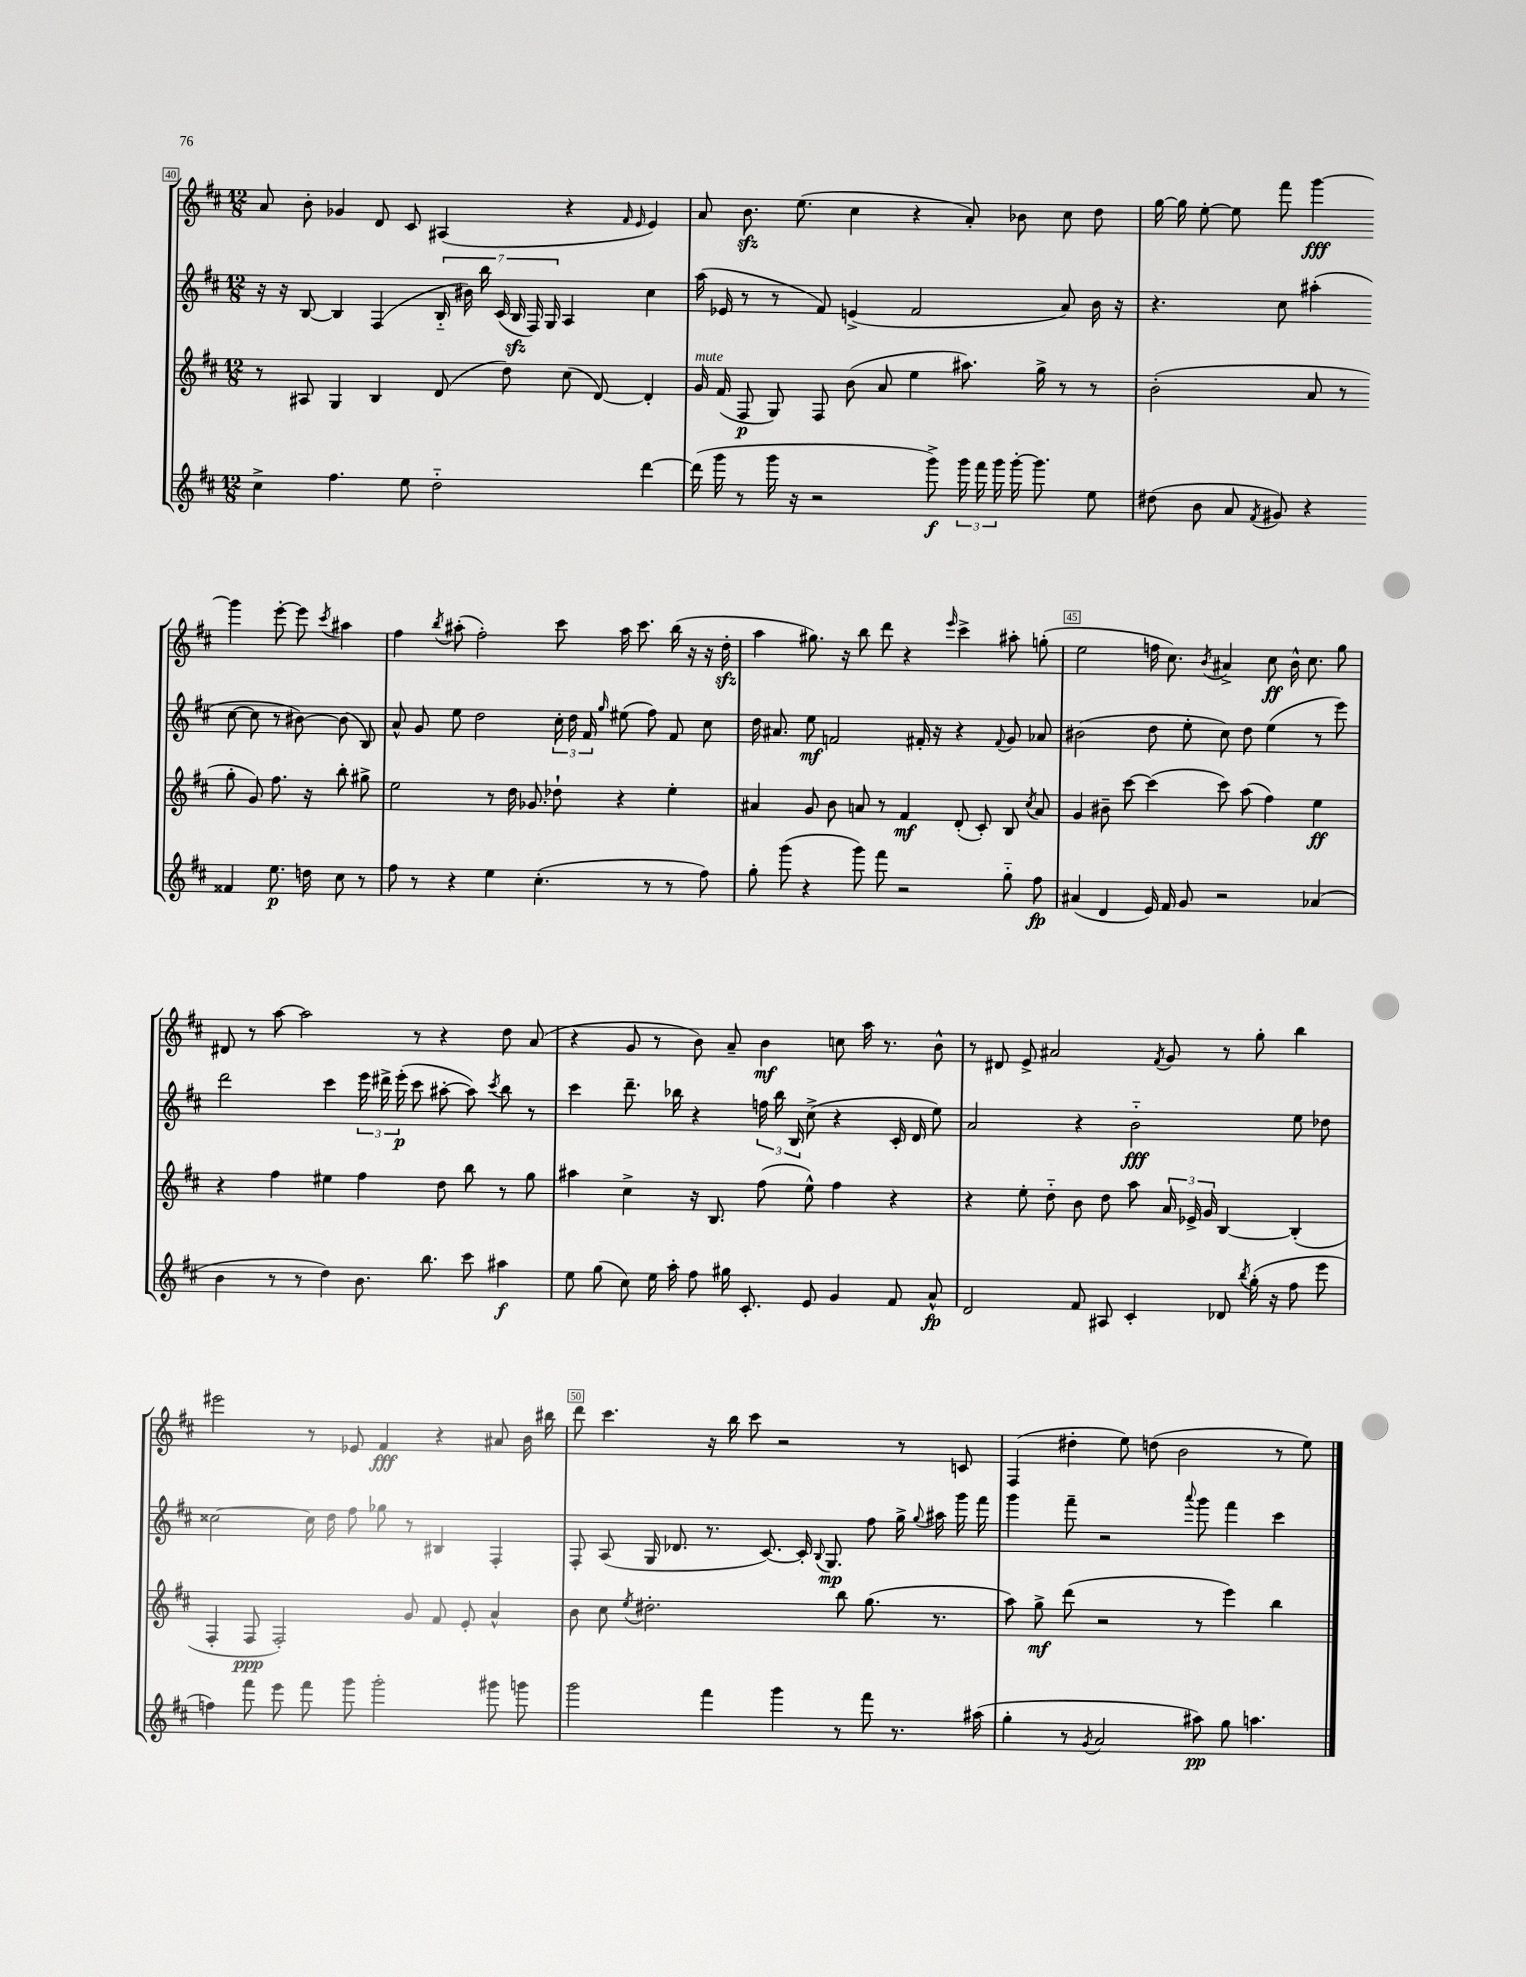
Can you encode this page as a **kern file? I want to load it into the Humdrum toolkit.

**kern	**kern	**kern	**kern
*staff4	*staff3	*staff2	*staff1
*clefG2	*clefG2	*clefG2	*clefG2
*k[f#c#]	*k[f#c#]	*k[f#c#]	*k[f#c#]
*M12/8	*M12/8	*M12/8	*M12/8
4cc#^	8r	16r	8a
.	.	16r	.
.	8A#	[8B	8b'
4.ff#	4G	4B]	4g-
.	4B	(4F#	8d
8ee	.	.	8c#
2dd'~	(8d	28B'~	(4A#
.	.	28b#)	.
.	.	28bb	.
.	.	(28c#	.
.	8dd)	.	.
.	.	28B	.
.	.	28F#)	.
.	.	28G	.
.	(8cc#	4A	4r
.	[8d)	.	.
.	.	.	16qqf#
.	.	.	16qqe
[4ddd	4d']	4cc#	4e)
=	=	=	=
(16ddd]	16g	(16aa	8a
16ggg	(16f#	16e-	.
8r	8F#	8r	8.b
16ggg	8G)	8r	.
16r	.	.	(8.ee
2r	8F#	8f#)	.
.	(8b	(4e^	4cc#
.	8a	.	.
.	4ee	2f#	4r
8ggg^)	.	.	.
24ggg	8.aa#)	.	8a')
24fff#	.	.	.
24ggg	.	.	.
[16ggg'	.	.	8b-
8.ggg]	16gg^	.	.
.	8r	8a)	8cc#
8ee	8r	16b	8dd
.	.	16r	.
=	=	=	=
(8dd#	(2b'	4.r	[16gg
.	.	.	16gg]
8b	.	.	[8ee'
8a	.	.	8ee]
8qf#	.	.	.
8g#)	.	8cc#	8fff#
4r	8a	(4aa#'	[4ggg
.	8r	.	.
4f##	8gg'	[8cc#	4ggg]
.	8g)	8cc#]	.
8.ee	8.ff#	8r	[8eee'
.	.	[8b#)	8eee]
16dd	16r	.	.
.	.	.	8qccc#
8cc#	8bb'	(8b#]	4aa#
8r	8gg#^	8B)	.
=	=	=	=
8ff#	2ee	8a^^	4ff#
8r	.	8g	.
.	.	.	8qbb
4r	.	8ee	(8aa#'
.	.	2dd	2ff#')
4ee	8r	.	.
.	16dd	.	.
.	8.g-	.	.
(4.cc#'	.	.	.
.	8dd-`	24cc#'	8ccc#
.	.	24dd	.
.	.	24f#	.
.	.	16qqgg	.
.	4r	(8ee#	16aa#
.	.	.	8.ccc#
8r	.	8ff#)	.
8r	4ee'	8f#	(16bb
.	.	.	16r
8ff#)	.	8cc#	16r
.	.	.	16dd'
=	=	=	=
8gg'	4a#	16dd	4aa
.	.	8.a#	.
(8ggg	.	.	.
4r	8g	8ee	8.gg#)
.	8b	2f	.
.	.	.	16r
8ggg)	8a	.	8bb
8fff#	8r	.	8ddd
2r	4f#	.	4r
.	.	16f#'	.
.	.	16r	.
.	.	.	16qqeee
.	(8d'	4r	4ccc#^
.	8c#')	.	.
.	.	8qqf#	.
8gg'~	8B	8g	8aa#'
.	8qcc#	.	.
8ff#	8a	8a-	(8gg'
=	=	=	=
(4a#	4g	(2b#	2ee
4d	8b#~	.	.
.	[8ccc#	.	.
16e)	(4ccc#]	8dd	16ff
16f#	.	.	8.cc#)
8g	.	8ee'	.
.	.	.	8qb
2r	8ccc#)	8cc#)	4a#^
.	(8aa	8dd	.
.	4ff#)	(4ee	8cc#
.	.	.	16b^^
.	.	.	8.cc#
(4a-	4ee	8r	.
.	.	8eee)	8gg
=	=	=	=
4b	4r	2ddd	8d#
.	.	.	8r
8r	4ff#	.	[8aa
8r	.	.	2aa]
4dd)	4ee#	4ccc#	.
8.b	4ff#	24eee	.
.	.	24ddd#^	.
.	.	(24eee'	.
.	.	8ccc#	8r
8.bb	.	.	.
.	8dd	[8aa#'	4r
8ccc#	8bb	8aa#])	.
.	.	8qccc#	.
4aa#	8r	8bb	8dd
.	8gg	8r	(8a
=	=	=	=
8ee	4aa#	4ccc#	4r
(8gg	.	.	.
8cc#)	4cc#^	8.ddd~	8g
16ee	.	.	8r
16aa'	.	16bb-	.
8ff#	16r	4r	8b)
.	8.B	.	.
16gg#	.	.	8a~
8.c#'	.	.	.
.	(8ff#	24ff	4b
.	.	24bb-	.
.	.	24B	.
8e	8ee^^)	(8cc#^	.
4g	4ff#	4r	8cc
.	.	.	16aa
.	.	.	8.r
8f#	4r	16c#'	.
.	.	16d	.
8a^^	.	8ee)	8b^^
=	=	=	=
2d	4r	2a	8r
.	.	.	8d#
.	8ee'	.	8e^
.	8dd'~	.	2a#
8f#	8b	4r	.
8A#	8dd	.	.
4c#'	8aa	2b'~	.
.	.	.	8qf#
.	24a	.	8g
.	24e-^	.	.
.	24g	.	.
8d-	[4B	.	8r
8qbb	.	.	.
(16gg'	.	.	8gg'
16r	.	.	.
8ff#	(4B']	8ee	4bb
8eee	.	8dd-	.
=	=	=	=
4ff)	4F#'	[2cc##	2eee#
8fff#	8F#	.	.
8eee	2F#')	.	.
8fff#	.	16cc##]	8r
.	.	16dd	.
8ggg	.	8ff#	8e-
2ggg'	.	8gg-	4f#
.	8g	8r	.
.	8f#	4B#	4r
.	8e'	.	.
8ggg#	4a^^	4F#'	8a#
8ggg	.	.	16b
.	.	.	16bb#
=	=	=	=
2ggg	8b	8F#'	8ddd
.	8cc#	(8A	4.ccc#
.	8qee	.	.
.	2.dd#'	16G	.
.	.	8.d-	.
4fff#	.	8.r	16r
.	.	.	16bb
.	.	.	8ccc#
.	.	[8.c#)	.
4ggg	.	.	2r
.	.	16c#']	.
.	.	8qqB	.
.	.	8.G	.
8r	8bb	.	.
8fff#	(8.gg	8ff#	.
8.r	.	16gg^	8r
.	.	8qqgg	.
.	8.r	16aa#	.
.	.	16ggg	8c
(16aa#	.	16fff#	.
=	=	=	=
4gg'	8aa)	4ggg	(4F#
.	8gg^	.	.
8r	(8ddd	8fff#~	4dd#'
8qg	.	.	.
2a	2r	2r	.
.	.	.	8ee)
.	.	.	(8dd
.	.	.	2b
.	.	8qqaaa	.
8aa#)	8r	8ggg	.
8gg	4eee)	4fff#	.
4.aa	.	.	.
.	4bb	4ccc#	8r
.	.	.	8ee)
==	==	==	==
*-	*-	*-	*-
